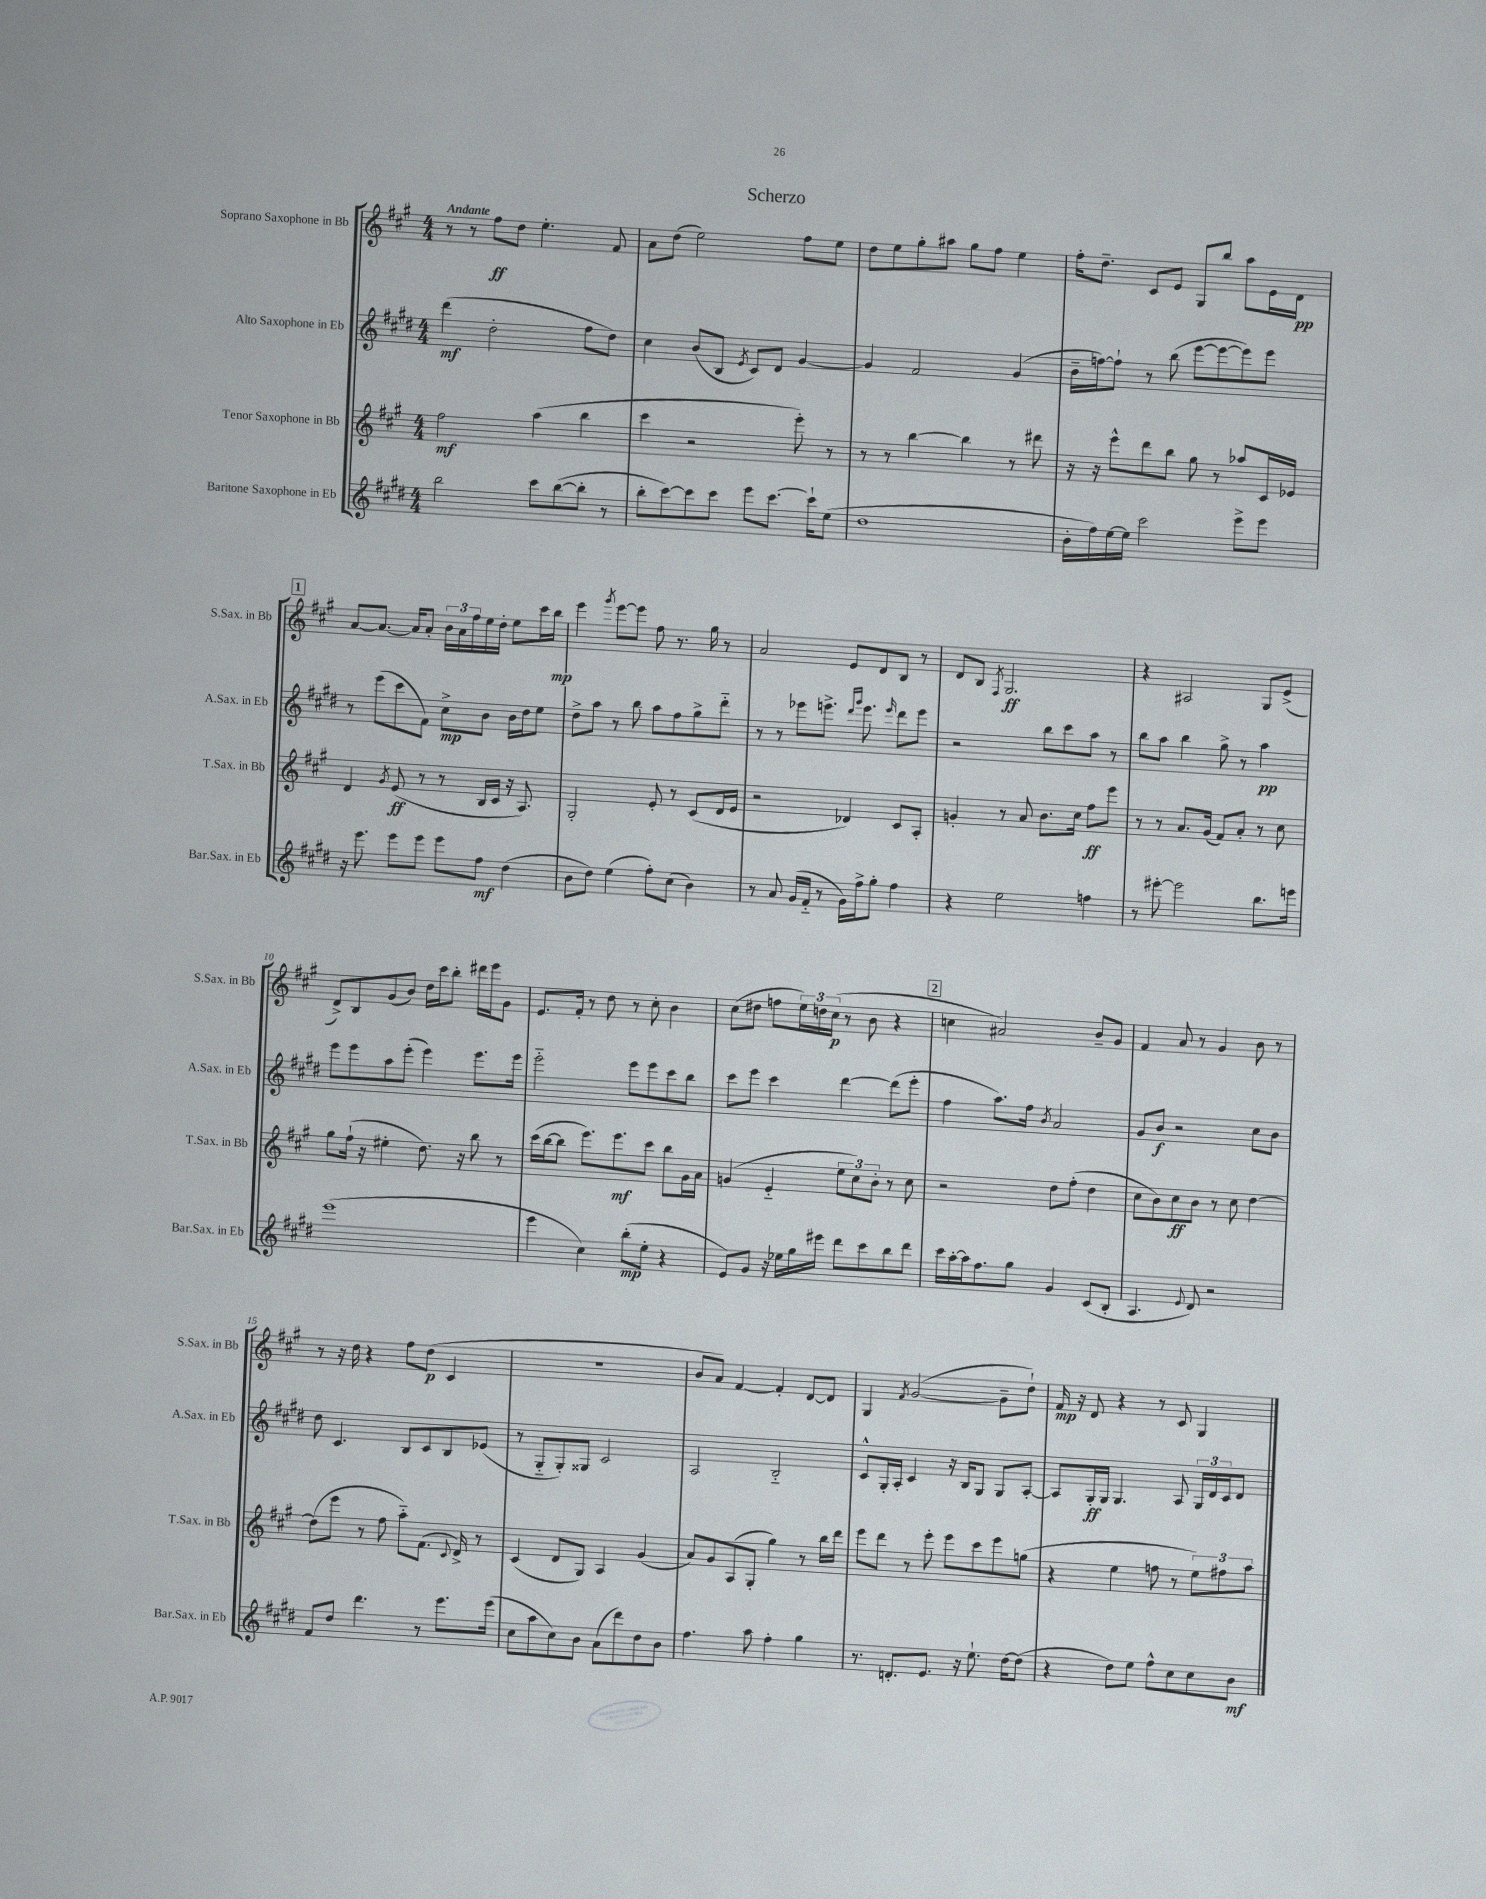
\header { title = "Scherzo" }
<<
\new StaffGroup <<
\new Staff = "s0" \with { instrumentName = "Soprano Saxophone in Bb" shortInstrumentName = "S.Sax. in Bb" } {
    \clef treble \key a \major \numericTimeSignature \time 4/4 \tempo "Andante"
    r8 r8 fis''8\ff d''8 e''4.-. fis'8 |
    a'8 d''8( e''2) fis''8 e''8 |
    d''8 e''8 gis''8-. ais''8 gis''8 fis''8 e''4 |
    fis''16-. d''8.-- cis'8 e'8 gis8 b''8 a''8 e'16 d'16\pp |
    \mark \markup { \box "1" } a'8~ a'8.~ a'16 a'8-. \tuplet 3/2 { b'16 a'16 fis''16 } e''16 d''16-. e''8 cis'''16 b''16\mp |
    e'''4 \acciaccatura { gis'''8 } e'''8~ e'''8 fis''8 r8. gis''16 r8 |
    a'2 e'8 d'8 b8 r8 |
    d'8 b8 \acciaccatura { fis8 } gis2.\ff |
    r4 ais2 gis8 e'8->( |
    d'8->) b8 gis'8( b'8) d''16 cis'''16 b''8-. dis'''16 e'''16 gis'8 |
    e'8. fis'16-. r8 d''8 r8 cis''8-. b'4 |
    cis''8( dis''8 f''8 \tuplet 3/2 { e''16) d''16 cis''16\p( } r8 b'8 r4 |
    \mark \markup { \box "2" } c''4 ais'2) b'8-- gis'8 |
    fis'4 a'8 r8 gis'4 b'8 r8 |
    r8 r16 d''16 r4 fis''8 d''8\p( cis'4 |
    R1 |
    b'8 a'8) fis'4~ fis'4-. d'8~ d'8 |
    gis4 \acciaccatura { fis'8 } gis'2~( gis'8-- d''8-!) |
    fis'16\mp r16 d'8 r4 r8 cis'8 gis4 \bar "|." |
}
\new Staff = "s1" \with { instrumentName = "Alto Saxophone in Eb" shortInstrumentName = "A.Sax. in Eb" } {
    \clef treble \key e \major \numericTimeSignature \time 4/4
    dis'''4\mf( dis''2-. fis''8 dis''8) |
    cis''4 b'8( b8 \acciaccatura { e'8 } cis'8) dis'8 gis'4~ |
    gis'4 fis'2 gis'4( |
    b'16-- f''16~) f''8-! r8 b''8( e'''8~ e'''8~ e'''8) e'''8 |
    \mark \markup { \box "1" } r8 e'''8( cis'''8 fis'8) cis''8->\mp b'8 b'16 dis''16 e''8 |
    dis''8-> a''8 r8 b''8 a''8 fis''8 gis''8-> dis'''8-_ |
    r8 r8 ees'''8 e'''8.-> \grace { dis'''16 gis'''16 } e'''8. \grace { e'''16 } dis'''8 e'''8 |
    r2 b''8 cis'''8 a''8 r8 |
    b''8 a''8 b''4 gis''8-> r8 a''4\pp |
    e'''8 e'''8 a''8 e'''8-.( e'''4) e'''8. e'''16 |
    e'''2-_ e'''8 e'''8 cis'''8 b''8 |
    cis'''8 e'''8 cis'''4 dis'''4~ dis'''8( e'''8-. |
    \mark \markup { \box "2" } fis''4 a''8.) fis''16 \acciaccatura { b'8 } a'2 |
    gis'8 b'8\f r2 cis''8 b'8 |
    dis''8 cis'4. b8 cis'8 b8 ees'8( |
    r8 gis8-_ gis8-.) gisis8 cis'2 |
    a2 b2-_ |
    cis'8-^ gis16-. a16-. cis'4 r16 b16 gis8 gis8 a8~-. |
    a8 gis16-.\ff gis16 gis4. a8 \tuplet 3/2 { gis16 dis'16 cis'16 } dis'8 \bar "|." |
}
\new Staff = "s2" \with { instrumentName = "Tenor Saxophone in Bb" shortInstrumentName = "T.Sax. in Bb" } {
    \clef treble \key a \major \numericTimeSignature \time 4/4
    fis''2\mf a''4( b''4 |
    cis'''4 r2 e'''8-.) r8 |
    r8 r8 b''4~ b''4 r8 dis'''8 |
    r16 r16 e'''8-^ d'''8 b''8 gis''8 r8 aes''8 cis'16 ees'16 |
    \mark \markup { \box "1" } d'4 \acciaccatura { gis'8 } e'8\ff( r8 r8 b16 cis'16 r16 a8.) |
    gis2-. e'8-. r8 cis'8( d'16 e'16 |
    r2 des'4) cis'8 a8-. |
    g'4-. r8 a'8 b'8. cis''16 fis''8\ff e'''8 |
    r8 r8 a'8. gis'16( fis'8) a'8-. r8 cis''8 |
    gis''8 fis''16-!( r16 eis''4-. d''8.) r16 b''8 r8 |
    cis'''16( b''16~ b''8 e'''8.) e'''8.\mf cis'''8 b''8 gis'16 a'16 |
    g'4( e'4-_ \tuplet 3/2 { e''8 cis''8) b'8-. } r8 cis''8 |
    \mark \markup { \box "2" } r2 d''8 fis''8-.( d''4 |
    cis''8 b'8) cis''8\ff b'8 r8 cis''8 d''4~ |
    d''8( e'''8 r8 fis''8 a''8-_) fis'8.( \appoggiatura { cis'8 } d'16->) r8 |
    cis'4( d'8 gis8) a4 gis'4( |
    a'8) gis'8 a8( gis8-. gis''4) r8 b''16 d'''16 |
    e'''8 d'''8 r8 e'''8-. e'''8 cis'''8 e'''8 g''8( |
    r4 e''4 f''8 r8 \tuplet 3/2 { e''8) fis''8 a''8 } \bar "|." |
}
\new Staff = "s3" \with { instrumentName = "Baritone Saxophone in Eb" shortInstrumentName = "Bar.Sax. in Eb" } {
    \clef treble \key e \major \numericTimeSignature \time 4/4
    b''2 cis'''8 b''8~( b''8-. r8 |
    b''8-. cis'''8~) cis'''8 cis'''8 e'''8 cis'''8.~ cis'''16-! e''8( |
    dis''1 |
    b'16-. fis''16) e''16~ e''16 cis'''2 e'''8-> e'''8 |
    \mark \markup { \box "1" } r16 e'''8. e'''8 e'''8 e'''8 fis''8\mf dis''4( |
    b'8 dis''8) e''4( fis''8-.) cis''8( b'4) |
    r8 a'8 gis'16( fis'16-_ r8 gis'16) fis''16-> gis''8-. fis''4 |
    r4 e''2 f''4 |
    r8 eis'''8~-. eis'''2 b''8. e'''16 |
    e'''1( |
    e'''4 cis''4) b''8-.\mp( e''8-. r4 |
    e'8) gis'8 r16 ees''16 gis''16 eis'''16 dis'''8 cis'''8 b''8 dis'''8 |
    \mark \markup { \box "2" } cis'''16 a''16~-. a''16 fis''8. gis''8 gis'4 cis'8( b8-. |
    a4. \appoggiatura { e'8 } dis'8) r2 |
    fis'8 dis''8 dis'''4. r8 e'''8. e'''16( |
    cis''8 a''8 cis''8) b'8 a'8( dis'''8) dis''8 b'8 |
    fis''4. a''8 fis''4-. gis''4 |
    r8. d'8.-. e'8. r16 e''8.-! dis''16~ dis''8( |
    r4 dis''8) e''8 fis''8-^ cis''8 cis''8 b'8\mf \bar "|." |
}
>>
>>
